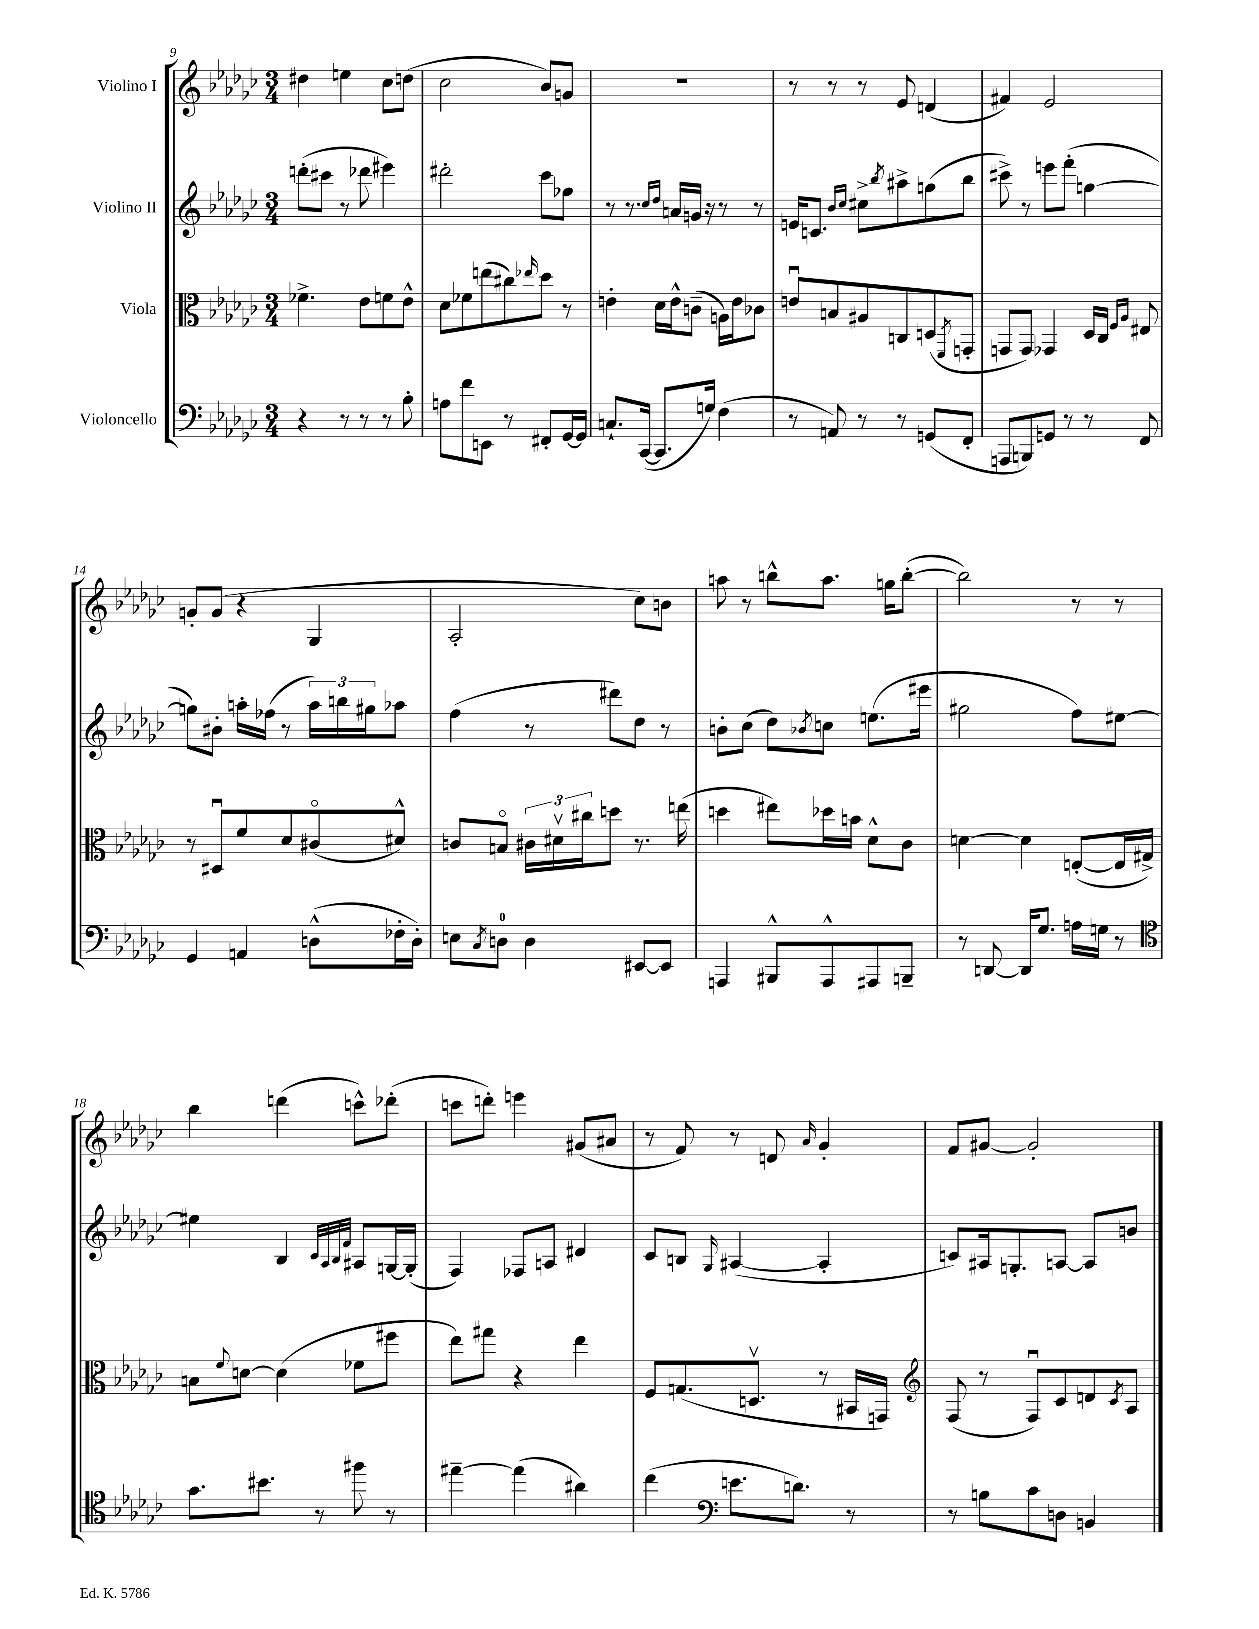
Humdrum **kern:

**kern	**kern	**kern	**kern
*staff4	*staff3	*staff2	*staff1
*clefF4	*clefC3	*clefG2	*clefG2
*k[b-e-a-d-g-c-]	*k[b-e-a-d-g-c-]	*k[b-e-a-d-g-c-]	*k[b-e-a-d-g-c-]
*M3/4	*M3/4	*M3/4	*M3/4
4r	4.f-^	(8ddd'	4dd#
.	.	8ccc#	.
8r	.	8r	4ee
8r	8e-	8ddd-	.
8r	8f	4eee#)	8cc-
8B-'	8e-^^	.	(8dd
=	=	=	=
8A	8d-	2ddd#'	2cc-
8f	8f-	.	.
8EE	(8ee	.	.
8r	8cc#)	.	.
.	16qqee-	.	.
8FF#'	8dd-	8ccc-	8b-)
[16GG-	8r	8ff-	8g
16GG-]	.	.	.
=	=	=	=
8.C`	4e'	8r	2.r
.	.	8.r	.
([16CC-	.	.	.
8.CC-]	16d-	.	.
.	.	16qqcc-	.
.	.	16qqdd-	.
.	16e^^	16a	.
.	(8c~	16g	.
16G)	.	16r	.
(4F	16A)	8r	.
.	16e	.	.
.	8c-	8r	.
=	=	=	=
8r	8eu	16e	8r
.	.	8.c	.
8AA)	8B	.	8r
.	.	16qqb-	.
.	.	16qqcc-	.
8r	8A#	8cc#^	8r
.	.	8qbb-	.
8r	8C	8aa#^	8e-
(8GG	(8D	(8gg	(4d
.	8qFF	.	.
8FF'	8GG'	8bb-	.
=	=	=	=
8AAA	8GG	8ccc#^)	4f#)
8BBB)	8GG)	8r	.
8GG	4GG-	8eee	2e-
8r	.	(8fff'	.
8r	16D-	[4gg	.
.	16C-	.	.
.	16qqF	.	.
.	16qqA-	.	.
8FF	8E#	.	.
=	=	=	=
4GG-	8r	8gg])	8g'
.	8D#u	8b#'	(8g
4AA	8f	16aa'	4r
.	.	(16ff-	.
.	8d-	8r	.
(8D^^	(8c#o	24aa)	4G-
.	.	24bb	.
.	.	24gg#	.
16F-'	8d#^^)	8aa-	.
16D')	.	.	.
=	=	=	=
8E	8c	(4ff	2A-'
8qC-	.	.	.
8D	8Bo	.	.
4D	24c#	8r	.
.	24d#v	.	.
.	24cc#	.	.
.	8dd	8ddd#)	.
[8EE#	8.r	8dd-	8cc-)
8EE#]	.	8r	8b
.	(16ee	.	.
=	=	=	=
4AAA	4dd	8b'	8aa
.	.	(8cc-	8r
8BBB#^^	8ee#)	8dd-)	8bb^^
.	.	8qb-	.
8AAA^^	16dd-	8cc	8.aa
.	16b	.	.
8AAA#	8d-^^	(8.ee	.
.	.	.	16gg
8BBB~	8c-	.	([8bb'
.	.	16eee#	.
=	=	=	=
8r	[4d	2gg#	2bb])
[8DD	.	.	.
16DD]	4d]	.	.
8.G-	.	.	.
16A	([8E'	8ff)	8r
16G	.	.	.
8r	16E]	[8ee#	8r
.	16G#^)	.	.
=	=	=	=
*clefC4	*	*	*
8.g-	8B	4ee#]	4bb-
.	8qqf	.	.
.	[8d	.	.
8.b#	.	.	.
.	(4d]	4B-	(4ddd
8r	.	.	.
.	.	32qqc-	.
.	.	32qqA-	.
.	.	32qqB-	.
.	.	32qqf	.
8ff#	8f-	8A#	8ccc^^)
8r	8ff#	[16G	(8ddd-'
.	.	(16G']	.
=	=	=	=
[4ee#~	8ee-)	4F)	8ccc
.	8gg#	.	8ddd')
(4ee#]	4r	8F-	4eee
.	.	8A	.
4a#)	4ee-	4d#	(8g#
.	.	.	8a#
=	=	=	=
(4cc-	8F	8c-	8r
.	(8.G	8B	8f)
*clefF4	*	*	*
.	.	16qqG-	.
8.e	.	([4A#	8r
.	8.Dv	.	.
.	.	.	8d
8.d)	.	.	.
.	.	.	16qqa-
.	8r	4A#']	4g-'
8r	16BB#	.	.
.	16GG)	.	.
=	=	=	=
*	*clefG2	*	*
8r	(8F	8c)	8f
8B	8r	16A#	[8g#
.	.	8.G'	.
8c-	8Fu)	.	2g#']
8D	8c-	[8A	.
4BB	8d	8A]	.
.	8qc-	.	.
.	8A-	8b	.
==	==	==	==
*-	*-	*-	*-
